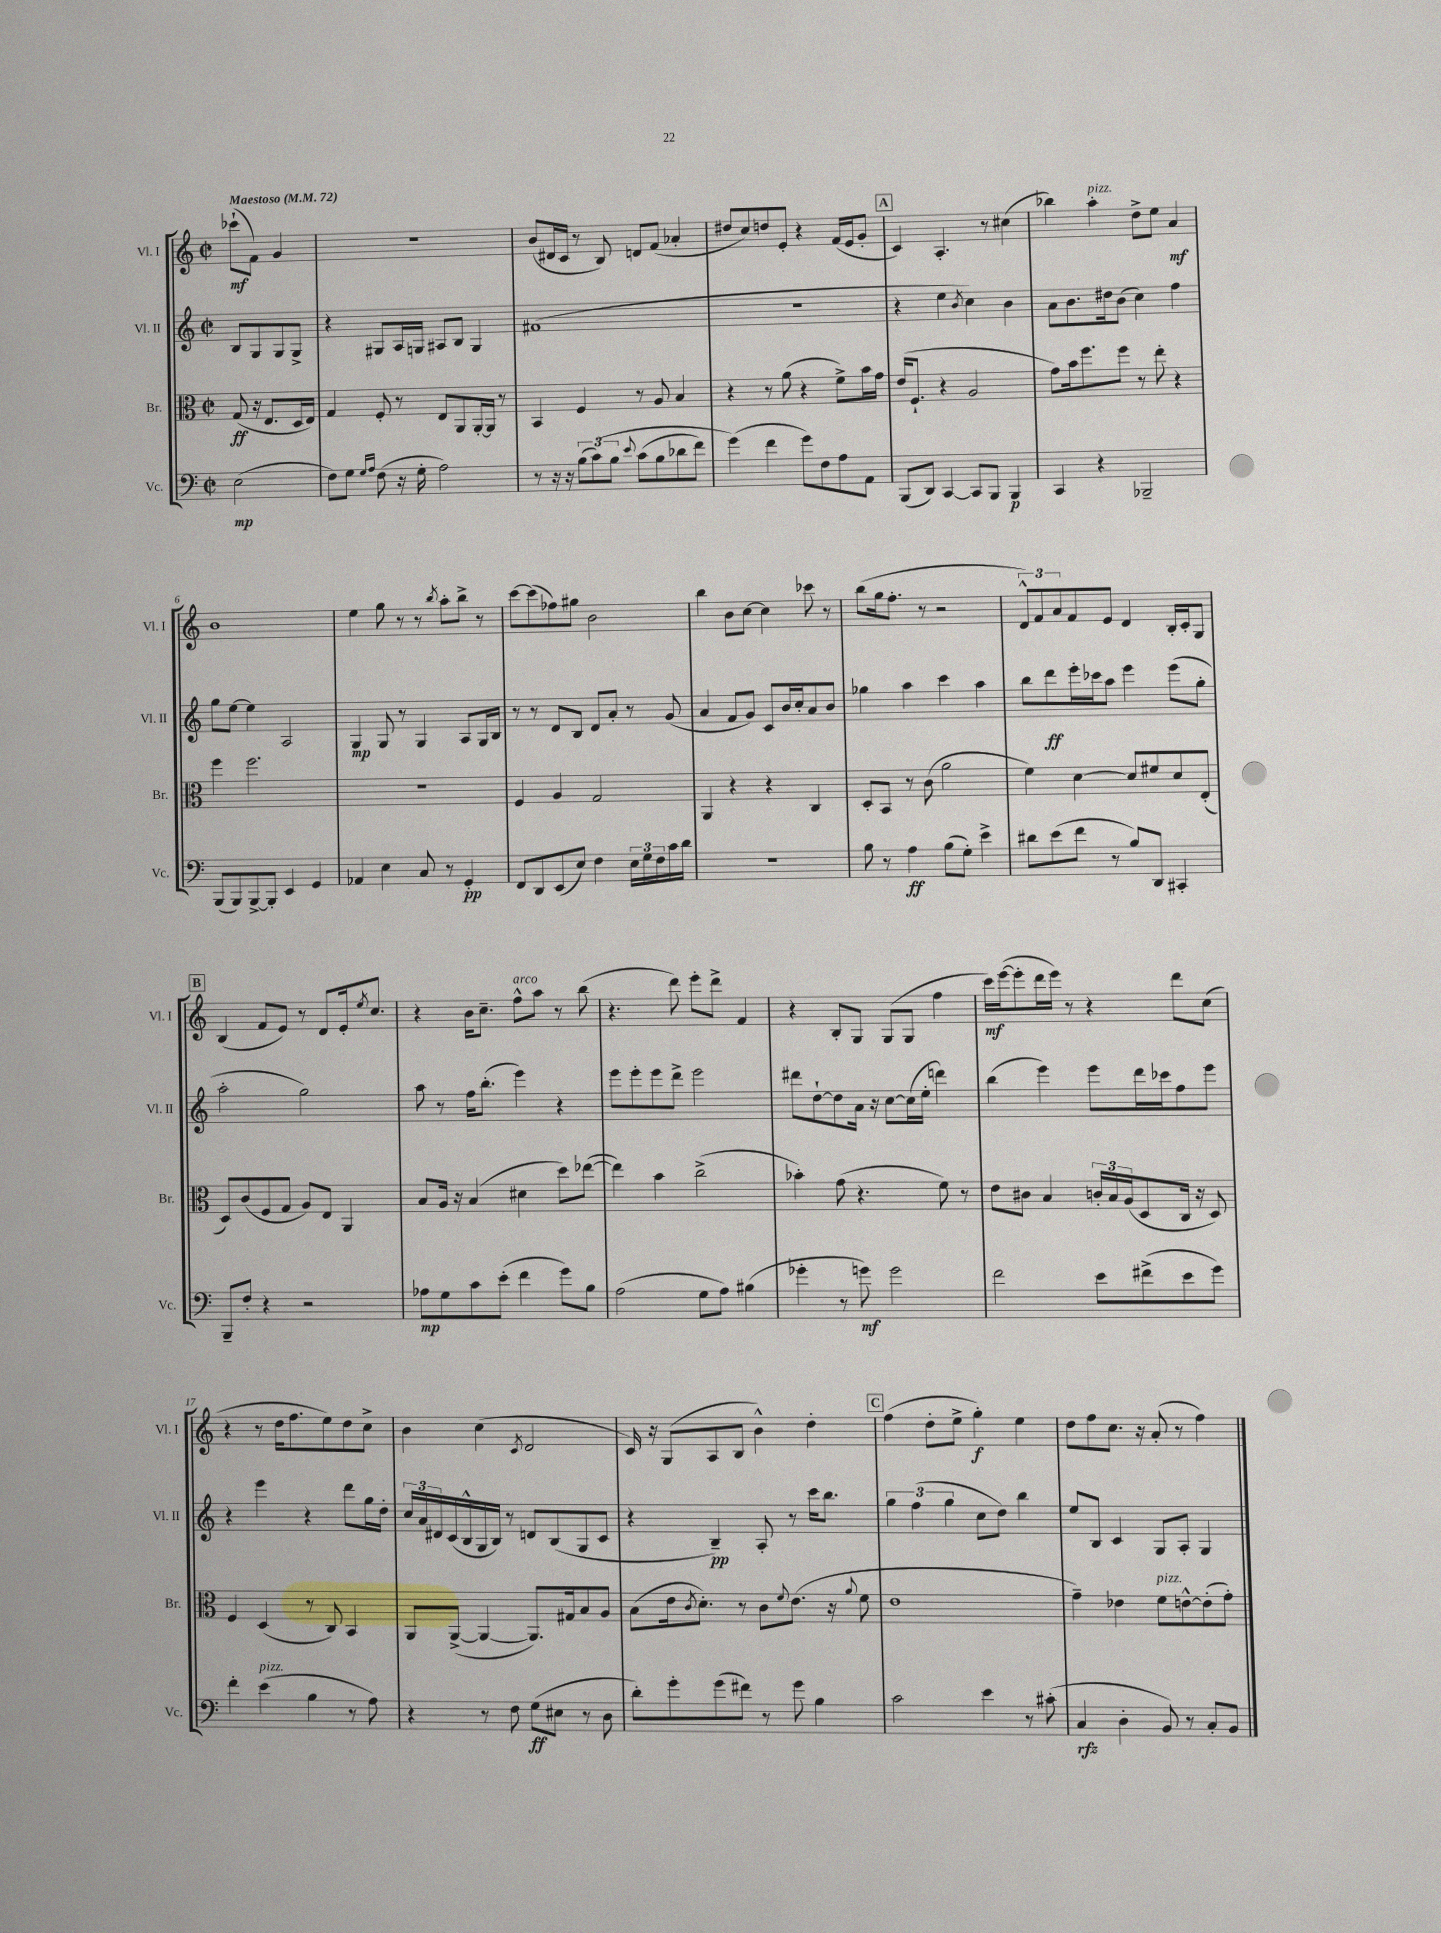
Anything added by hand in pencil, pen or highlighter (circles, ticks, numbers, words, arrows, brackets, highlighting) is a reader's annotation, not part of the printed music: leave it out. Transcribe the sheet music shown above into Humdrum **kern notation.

**kern	**kern	**kern	**kern
*staff4	*staff3	*staff2	*staff1
*clefF4	*clefC3	*clefG2	*clefG2
*k[]	*k[]	*k[]	*k[]
*M2/2	*M2/2	*M2/2	*M2/2
*met(c|)	*met(c|)	*met(c|)	*met(c|)
*MM72	*MM72	*MM72	*MM72
(2E	(8G	8B	(8ccc-`
.	16r	8G	8f)
.	8.E	.	.
.	.	8G	4g
.	16D	8G^	.
.	16E)	.	.
=	=	=	=
8F)	4G	4r	1r
8G	.	.	.
16qqG	.	.	.
16qqA	.	.	.
(8F	8F'	8G#	.
16r	8r	16A	.
16G'	.	16G	.
2A)	8E	8A#	.
.	8AA	8B	.
.	[16AA'	4G	.
.	16AA]	.	.
.	8r	.	.
=	=	=	=
8r	4BB	(1f#	(8b
16r	.	.	16d#
16r	.	.	16c
(12B	4F	.	8r
&(12c)	.	.	.
.	.	.	8B)
12B	.	.	.
8qqe	.	.	.
(8c	8r	.	8d
8B	8A	.	(8f
8d-	4B	.	4a-'
8f)	.	.	.
=	=	=	=
(4g&)	4r	1r	8dd#
.	.	.	8cc)
4f	8r	.	8dd
.	(8a	.	8e'
8g)	4r	.	4r
8F	.	.	.
8A	8f^)	.	(16f
.	.	.	16e
8AA	16b	.	8g'
.	16g	.	.
=	=	=	=
(8BBB	(16e	4r	4c)
.	8.F`	.	.
8DD)	.	.	.
[4CC	4r	4ee	4.A'
.	.	8qb	.
8CC]	2A	4cc)	.
8BBB	.	.	8r
4BBB	.	4b	(4cc#
=	=	=	=
4CC	8g)	8a	4bb-)
.	16b	8.b	.
.	8.ff	.	.
4r	.	.	4aa'
.	.	16dd#	.
.	8ff	(8b	.
2BBB-~	8r	4cc)	8dd^
.	8ee'	.	8ee
.	4r	4ff	4a
=	=	=	=
(8BBB	4ff	8gg	1b
8BBB)	.	[8ee	.
[8BBB^	2.ff	4ee]	.
8BBB']	.	.	.
4EE	.	2A	.
4GG	.	.	.
=	=	=	=
4AA-	1r	4G	4ee
4E	.	8G	8gg
.	.	8r	8r
8C	.	4G	8r
.	.	.	8qbb
8r	.	.	8aa'
4GG'	.	8A	8bb^
.	.	16G	8r
.	.	16B	.
=	=	=	=
8FF	4F	8r	[8ccc
8DD	.	8r	(8ccc]
(8EE	4A	8d	8ff-)
8E)	.	8B	8gg#
4F	2G	8d	2b
.	.	8a'	.
24E	.	8r	.
24G	.	.	.
24F	.	.	.
16c	.	(8g	.
16d	.	.	.
=	=	=	=
1r	4AA	4a	4bb
.	4r	8f	8b
.	.	8g)	[8cc
.	4r	8c	4cc]
.	.	16b	.
.	.	16cc'	.
.	4C	8a	8ccc-
.	.	8b	8r
=	=	=	=
8B	8D'	4gg-	(8bb
8r	8BB	.	16gg
.	.	.	8.ff'
4A	8r	4aa	.
.	(8c	.	8r
(8B	2a	4ccc	2r
8G')	.	.	.
4e^	.	4aa	.
=	=	=	=
8d#	4f)	8bb	12d^^)
.	.	.	12f
(8e	.	8ddd	.
.	.	.	12a
8f	[4d	16eee'	8f
.	.	16ccc-	.
8r	.	8aa	8e
8B)	8d]	4eee	4d
8DD	8f#	.	.
4CC#'	8d	(8eee	16B'
.	.	.	16c'
.	(8E'	8gg'	8G
=	=	=	=
8BBB~	8D)	2aa'	(4B
8F'	(8c	.	.
4r	8F	.	8f
.	8G	.	8e)
2r	8A)	2gg)	8r
.	8E	.	8d
.	4AA	.	16e'
.	.	.	8qee
.	.	.	8.cc
=	=	=	=
8A-	8B	8aa	4r
8G	16A	8r	.
.	16r	.	.
8c	(4B	16ff	16b
.	.	(8.bb'	8.cc~
(8e'	.	.	.
4f	4d#	4eee)	8ff^^
.	.	.	8aa
8g)	8dd)	4r	8r
8B	([8ee-	.	(8bb
=	=	=	=
(2A	4ee-])	8eee	4.r
.	.	8eee'	.
.	4b	8eee	.
.	.	8ddd^	8ddd)
8G	(2cc^	2eee	8eee'
8A)	.	.	8ddd^
(4B#	.	.	4f
=	=	=	=
4g-'	4b-')	8ddd#	4r
.	.	[8dd`	.
8r	(8g	8dd]	8B'
8g)	4.r	16a	8G
.	.	16r	.
2g	.	[8cc	(8G
.	.	(16cc]	8G
.	.	16ee'	.
.	8f)	4ddd)	4ff
.	8r	.	.
=	=	=	=
2f	8e	(4bb	16ccc)
.	.	.	([16eee
.	8c#	.	8eee']
.	4B	4eee)	16ddd
.	.	.	16eee)
.	.	.	8r
8e	24c'	8eee	4r
.	24B	.	.
.	(24A	.	.
(8f#^	8D	16ddd	.
.	.	16ccc-	.
8e	16C	8ff	8ddd
.	16r	.	.
8g)	8D)	8eee	(8cc
=	=	=	=
4f'	4F	4r	4r
(4e	(4D	4eee	8r
.	.	.	16dd
.	.	.	8.ff
4B	8r	4r	.
.	8C)	.	8ee)
8r	4BB	8ddd	8dd
8A)	.	16gg	8cc^
.	.	16dd'	.
=	=	=	=
4r	8AA	24cc	4b
.	.	24a	.
.	.	24d#	.
.	([8AA^	(16c	.
.	.	16B^^	.
8r	4AA_	16G	(4cc
.	.	16B)	.
8F	.	8r	.
.	.	.	8qc
(8G	8.AA])	8d	2d
8E#	.	(8B	.
.	16G#	.	.
8r	8B	8G	.
8D	8A	8c	.
=	=	=	=
8d')	(8B	4r	16c)
.	.	.	16r
8g'	16e	.	(8G
.	8qc	.	.
.	8.d')	.	.
(8g	.	4B~)	8A
8f#)	8r	.	8B
8r	8c	8A'	4b^^)
.	8qqf	.	.
8g	(8.e	8r	.
4B	.	16ccc	4dd'
.	16r	8.bb	.
.	8qqa	.	.
.	8f	.	.
=	=	=	=
2c	1e	6gg	(4ff
.	.	(6ff	.
.	.	.	8dd'
.	.	6gg	.
.	.	.	8ee^
4e	.	8cc	4gg')
.	.	8dd)	.
8r	.	4bb	4ee
(8c#'	.	.	.
=	=	=	=
4C	4g~)	8ee	8dd
.	.	8B	8ff
4D'	4e-	4c	8.cc
.	.	.	16r
8BB)	8f	8G	(8a'
8r	[8e^^	8A'	8r
8C'	(8e']	4G	4ff)
8BB	8g')	.	.
==	==	==	==
*-	*-	*-	*-
